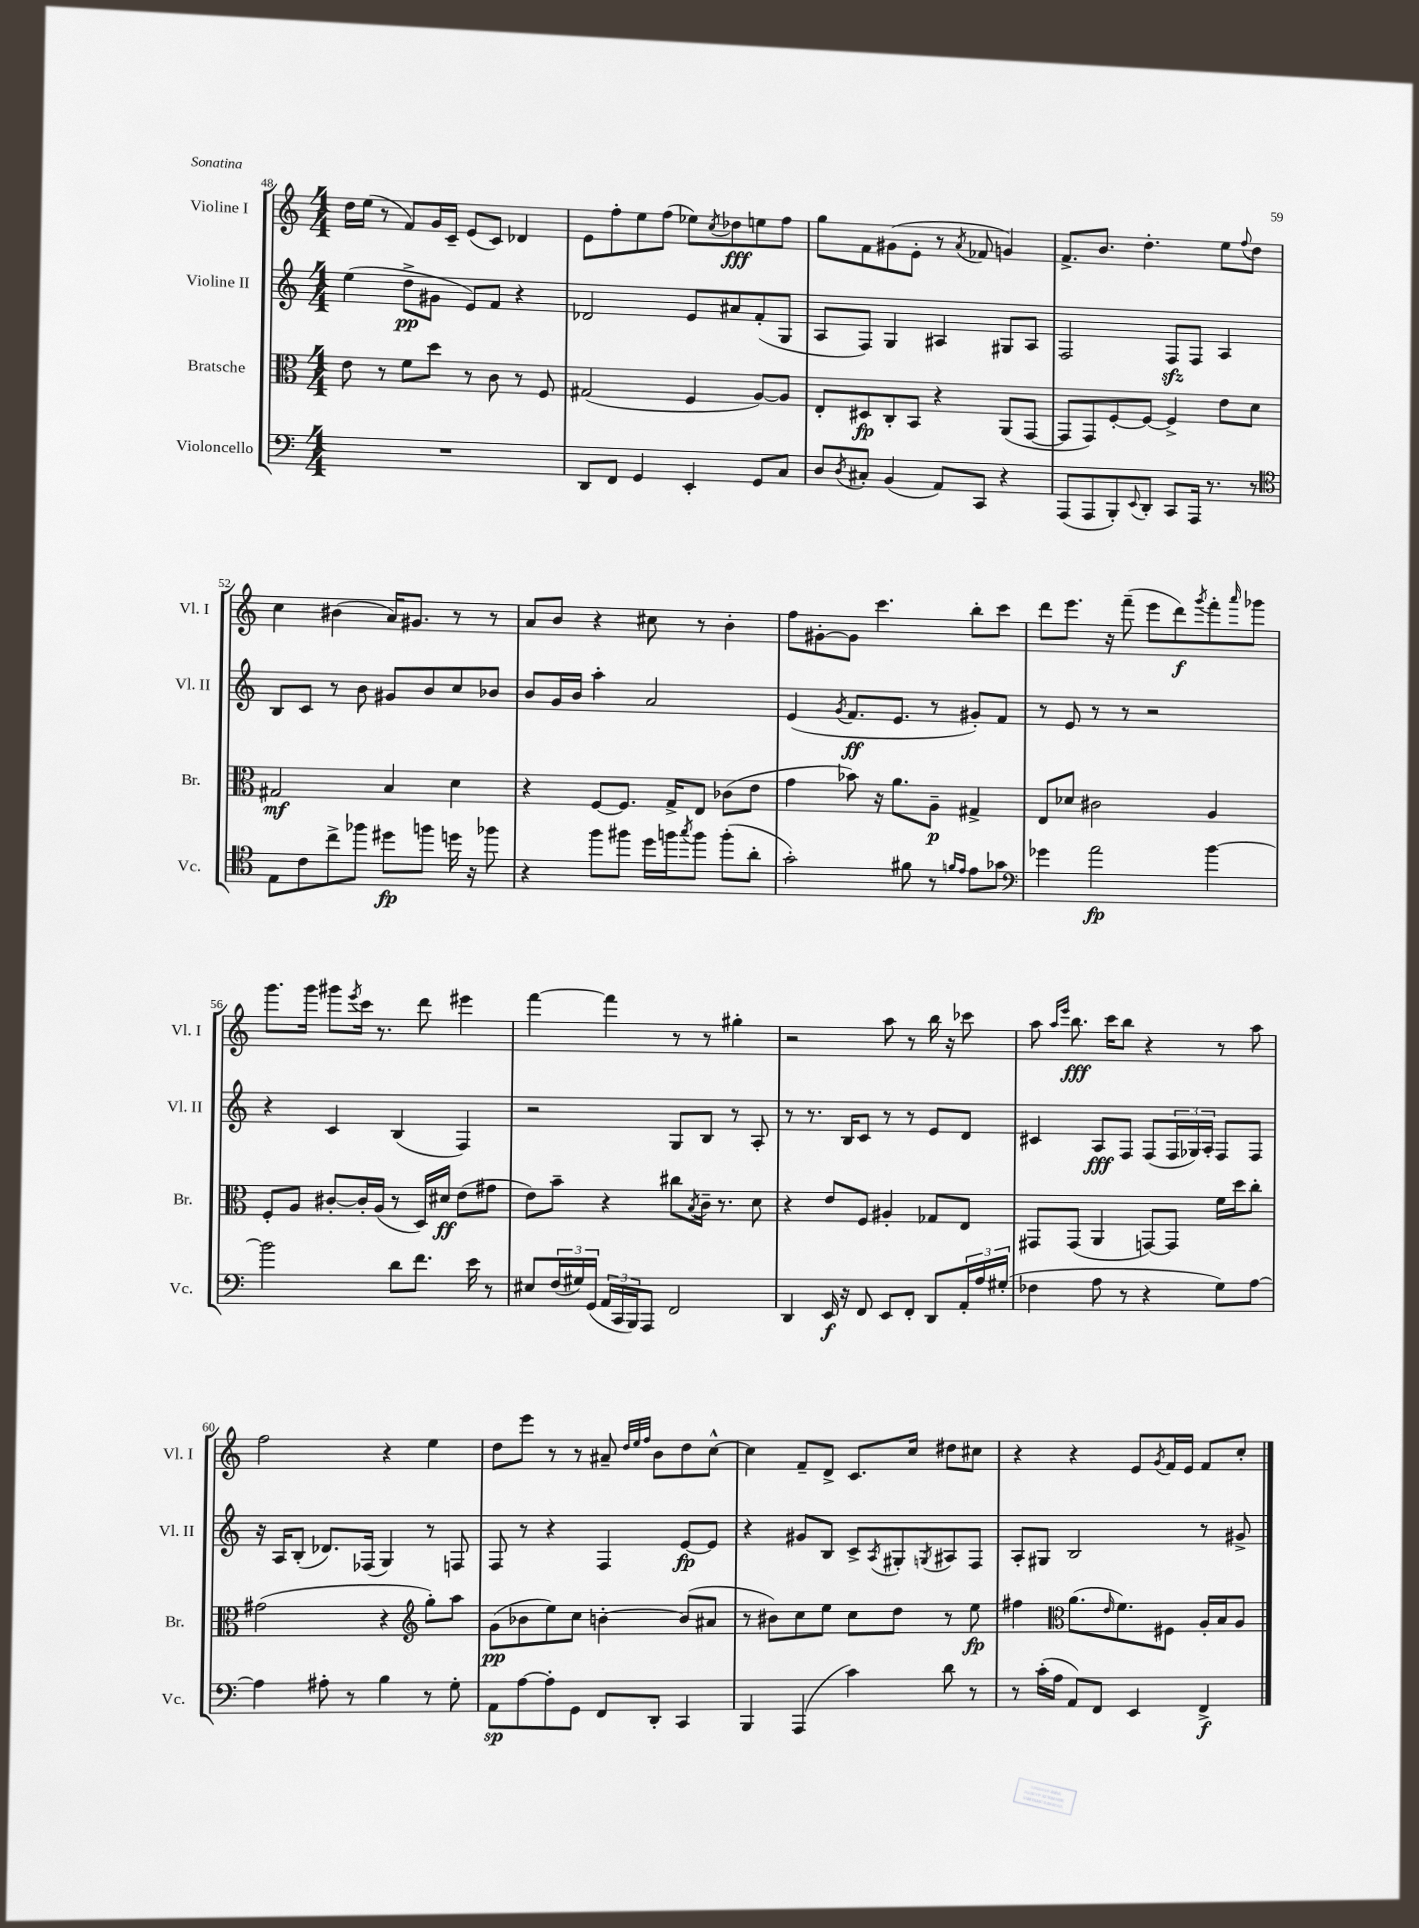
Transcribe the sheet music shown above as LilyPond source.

<<
\new StaffGroup <<
\new Staff = "s0" \with { instrumentName = "Violine I" shortInstrumentName = "Vl. I" } {
    \clef treble \key c \major \numericTimeSignature \time 4/4
    d''16 e''16( r8 f'8) g'16 c'16-- e'8( c'8) des'4 |
    e'8 f''8-. e''8 f''8( ees''8) \acciaccatura { c''8 } des''8\fff e''8 f''8 |
    g''8 f'8 gis'8( e'8-. r8 \acciaccatura { a'8 } fes'8 g'4) |
    f'8.-> b'8. d''4.-. e''8 \appoggiatura { f''8 } d''8 |
    c''4 bis'4( a'16) gis'8. r8 r8 |
    a'8 b'8 r4 cis''8 r8 b'4-. |
    f''8 gis'8~-. gis'8 c'''4. b''8-. c'''8 |
    d'''8 e'''8. r16 f'''8--( e'''8 d'''8\f) \acciaccatura { g'''8 } f'''8-. \grace { a'''16 } ges'''8 |
    g'''8. g'''16 gis'''8 \acciaccatura { e'''8 } c'''16 r8. d'''8 eis'''4 |
    f'''4~ f'''4 r8 r8 gis''4-. |
    r2 a''8 r8 b''16 r16 ces'''8 |
    a''8 \grace { a''16 e'''16 } b''8.\fff c'''16 b''8 r4 r8 a''8 |
    f''2 r4 e''4 |
    d''8 e'''8 r8 r8 ais'8-- \grace { d''32 e''32 f''32 } b'8 d''8 c''8~-^ |
    c''4 f'8-- d'8-> c'8. c''16 dis''8 cis''8 |
    r4 r4 e'8 \acciaccatura { g'8 } f'16 e'16 f'8 c''8-. \bar "|." |
}
\new Staff = "s1" \with { instrumentName = "Violine II" shortInstrumentName = "Vl. II" } {
    \clef treble \key c \major \numericTimeSignature \time 4/4
    e''4( d''8->\pp gis'8 e'8) f'8 r4 |
    des'2 e'8 ais'8 f'8-.( g8 |
    a8 f8) g4 ais4 gis8 ais8 |
    f2 f8\sfz f8 a4 |
    b8 c'8 r8 b'8 gis'8 b'8 c''8 bes'8 |
    b'8 g'16 b'16 a''4-. a'2 |
    e'4( \acciaccatura { g'8 } f'8.\ff e'8. r8 gis'8-.) f'8 |
    r8 e'8 r8 r8 r2 |
    r4 c'4 b4( f4) |
    r2 g8 b8 r8 a8-. |
    r8 r8. b16 c'8 r8 r8 e'8 d'8 |
    cis'4 a8\fff f8 f8( \tuplet 3/2 { f16 ges16) a16-. } f8 f8 |
    r16 a16 b8-.( des'8.) fes16( g4) r8 f8 |
    f8 r8 r4 f4 e'8~\fp e'8 |
    r4 gis'8 b8 c'8-> \acciaccatura { a8 } gis8-. \acciaccatura { g8 } ais8 f8 |
    a8-. gis8 b2 r8 gis'8-> \bar "|." |
}
\new Staff = "s2" \with { instrumentName = "Bratsche" shortInstrumentName = "Br." } {
    \clef alto \key c \major \numericTimeSignature \time 4/4
    e'8 r8 f'8 d''8 r8 c'8 r8 f8 |
    gis2( f4 a8~) a8 |
    e8-. dis8\fp c8-. b,8 r4 a,8( g,8~ |
    g,8 g,8) f8~-. f8~ f4-> e'8 d'8 |
    gis2\mf b4 d'4 |
    r4 f8~ f8. g16-> e8 ces'8( e'8 |
    g'4 bes'8) r16 a'8. a8--\p gis4-> |
    e8 des'8 cis'2 a4 |
    f8-. a8 cis'8~-. cis'16-. a16( r8 d16) dis'16\ff e'8( gis'8 |
    e'8) b'8-- r4 cis''8 \acciaccatura { b8 } c'16-- r8. d'8 |
    r4 e'8 f8 ais4-. ges8 e8 |
    gis,8 gis,8( a,4 g,8~) g,8 f'16 d''16 c''8-. |
    gis'2( r4 \clef treble g''8-.) a''8 |
    g'8\pp( bes'8 e''8) c''8 b'4~-. b'8( ais'8 |
    r8 bis'8) c''8 e''8 c''8 d''8 r8 e''8\fp |
    fis''4 \clef alto a'8.( \grace { e'16 } f'8.) fis8 a16-. b16 a8 \bar "|." |
}
\new Staff = "s3" \with { instrumentName = "Violoncello" shortInstrumentName = "Vc." } {
    \clef bass \key c \major \numericTimeSignature \time 4/4
    R1 |
    d,8 f,8 g,4 e,4-. g,8 c8 |
    d8 \acciaccatura { d8 } cis8-. b,4( a,8) c,8 r4 |
    a,,8( a,,8 b,,8-.) \appoggiatura { e,8 } d,8-. c,8 a,,16 r8. r8 |
    \clef tenor e8 c'8 c''8-> fes''8 dis''8\fp f''8 d''16 r16 fes''8 |
    r4 f''8 fis''8 d''16 f''16 \acciaccatura { g''8 } f''8 f''8-.( a'8-. |
    g'2-.) fis'8 r8 \grace { f'16 e'16 } e'8 ges'8 |
    \clef bass ges'4 a'2\fp b'4~ |
    b'2 d'8 f'8. e'16 r8 |
    eis8 \tuplet 3/2 { f16( gis16) g,16( } \tuplet 3/2 { a,16 c,16 b,,16) } a,,8 f,2 |
    d,4 e,16\f r16 f,8 e,8 f,8-. d,8 \tuplet 3/2 { a,16-. a16 gis16-.( } |
    fes4 a8 r8 r4 g8) a8~ |
    a4 ais8-. r8 b4 r8 g8-. |
    a,8\sp a8~ a8-. g,8 f,8 d,8-. c,4 |
    b,,4 a,,4( c'4) d'8 r8 |
    r8 c'16-.( a16 a,8) f,8 e,4 f,4->\f \bar "|." |
}
>>
>>
\layout { \context { \Score currentBarNumber = #48 } }
